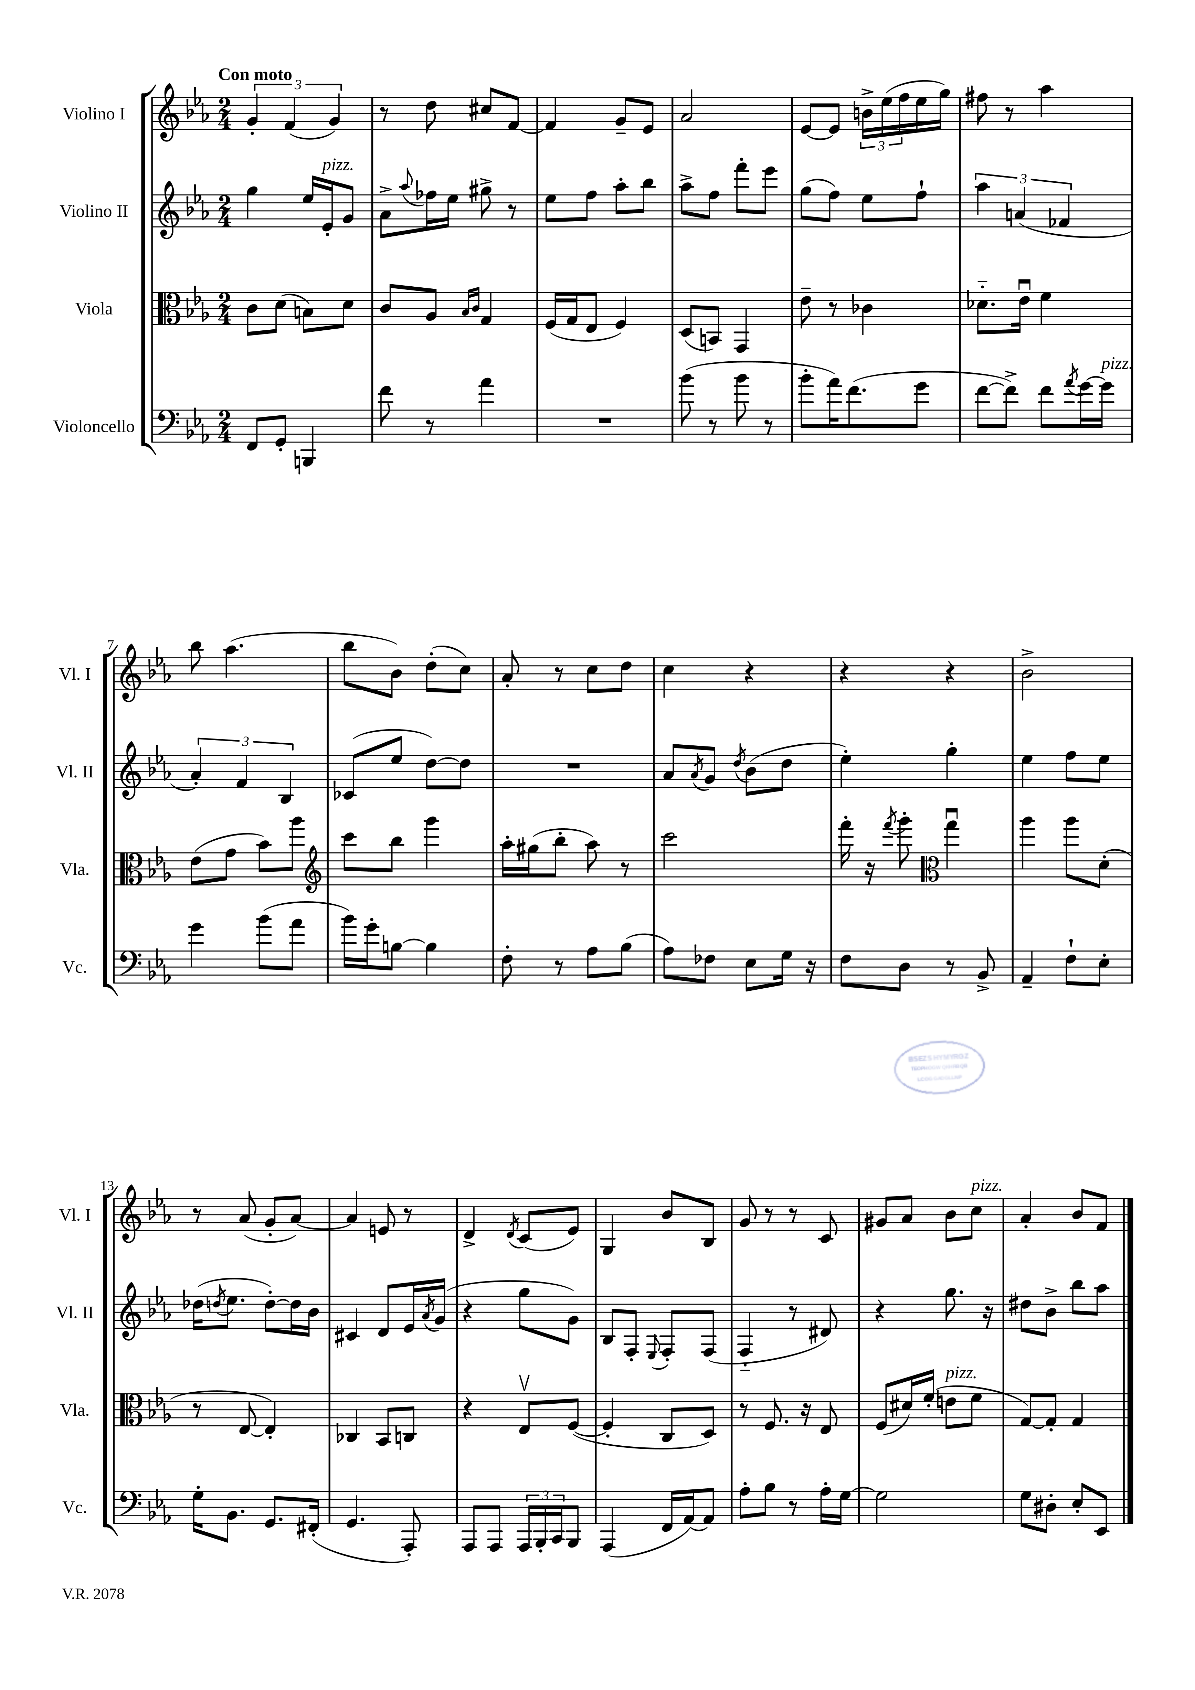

**kern	**kern	**kern	**kern
*staff4	*staff3	*staff2	*staff1
*clefF4	*clefC3	*clefG2	*clefG2
*k[b-e-a-]	*k[b-e-a-]	*k[b-e-a-]	*k[b-e-a-]
*M2/4	*M2/4	*M2/4	*M2/4
8FF	8c	4gg	6g'
8GG'	(8d	.	.
.	.	.	(6f
4BBB	8B)	16ee-	.
.	.	16e-'	.
.	.	.	6g)
.	8d	8g	.
=	=	=	=
8f	8c	8a-^	8r
.	.	8qqaa-	.
8r	8A-	16ff-	8dd
.	.	16ee-	.
.	16qqB-	.	.
.	16qqc	.	.
4a-	4G	8gg#^	8cc#
.	.	8r	[8f
=	=	=	=
2r	(16F	8ee-	4f]
.	16G	.	.
.	8E-	8ff	.
.	4F)	8aa-'	8g~
.	.	8bb-	8e-
=	=	=	=
(8b-	(8D	8aa-^	2a-
8r	8BB)	8ff	.
8b-	4GG	8fff'	.
8r	.	8eee-	.
=	=	=	=
8b-'	8e-~	(8gg	[8e-
16a-)	8r	8ff)	8e-]
(8.f	.	.	.
.	4c-	8ee-	24b^
.	.	.	(24ee-
.	.	.	24ff
8g	.	8ff`	16ee-
.	.	.	16gg)
=	=	=	=
[8f	8.d-'~	6aa-	8ff#
8f^])	.	.	8r
.	.	(6a	.
.	16e-u	.	.
8f	4f	.	4aa-
.	.	6f-	.
8qa-	.	.	.
[16g	.	.	.
16g]	.	.	.
=	=	=	=
4g	(8e-	6a-')	8bb-
.	8g	.	(4.aa-
.	.	6f	.
(8b-	8b-)	.	.
.	.	6B-	.
8a-	8aa-	.	.
=	=	=	=
*	*clefG2	*	*
16b-)	8ccc	(8c-	8bb-
16g'	.	.	.
[8B	8bb-	8ee-	8b-)
4B]	4ggg	[8dd)	(8dd'
.	.	8dd]	8cc)
=	=	=	=
8F'	16aa-'	2r	8a-'
.	(16gg#	.	.
8r	8bb-'	.	8r
8A-	8aa-)	.	8cc
(8B-	8r	.	8dd
=	=	=	=
8A-)	2ccc	8a-	4cc
.	.	8qa-	.
8F-	.	8g	.
.	.	8qdd	.
8E-	.	(8b-	4r
16G	.	8dd	.
16r	.	.	.
=	=	=	=
8F	16fff'	4ee-')	4r
.	16r	.	.
.	8qfff	.	.
8D	8ggg'	.	.
*	*clefC3	*	*
8r	4ggu	4gg'	4r
8BB-^	.	.	.
=	=	=	=
4AA-~	4aa-	4ee-	2b-^
8F`	8aa-	8ff	.
8E-'	(8d'	8ee-	.
=	=	=	=
16G'	8r	(16dd-	8r
.	.	8qdd	.
8.BB-	.	8.ee-	.
.	[8E-	.	(8a-
8.GG	4E-'])	[8dd')	8g'
.	.	16dd]	[8a-)
(16FF#'	.	16b-	.
=	=	=	=
4.GG	4C-	4c#	4a-]
.	8BB-	8d	8e
8AAA-')	8C	16e-	8r
.	.	8qa-	.
.	.	(16g	.
=	=	=	=
8AAA-	4r	4r	4d^
8AAA-	.	.	.
.	.	.	8qd
24AAA-	8E-v	8gg	(8c
24BBB-'	.	.	.
24CC	.	.	.
8BBB-	([8F	8g)	8e-)
=	=	=	=
(4AAA-	4F']	8B-	4G
.	.	8F'	.
.	.	8qqE-	.
16FF	8C	8F'	8b-
[16AA-)	.	.	.
8AA-]	8D)	(8F	8B-
=	=	=	=
8A-'	8r	4F'~	8g
8B-	8.F	.	8r
8r	.	8r	8r
.	16r	.	.
16A-'	8E-	8d#)	8c
[16G	.	.	.
=	=	=	=
2G]	(8F	4r	8g#
.	16d#)	.	8a-
.	(16f'	.	.
.	8e	8.gg	8b-
.	8f	.	8cc
.	.	16r	.
=	=	=	=
8G	[8G)	8dd#	4a-'
8D#'	8G']	8b-^	.
8E-'	4G	8bb-	8b-
8EE-	.	8aa-	8f
==	==	==	==
*-	*-	*-	*-
